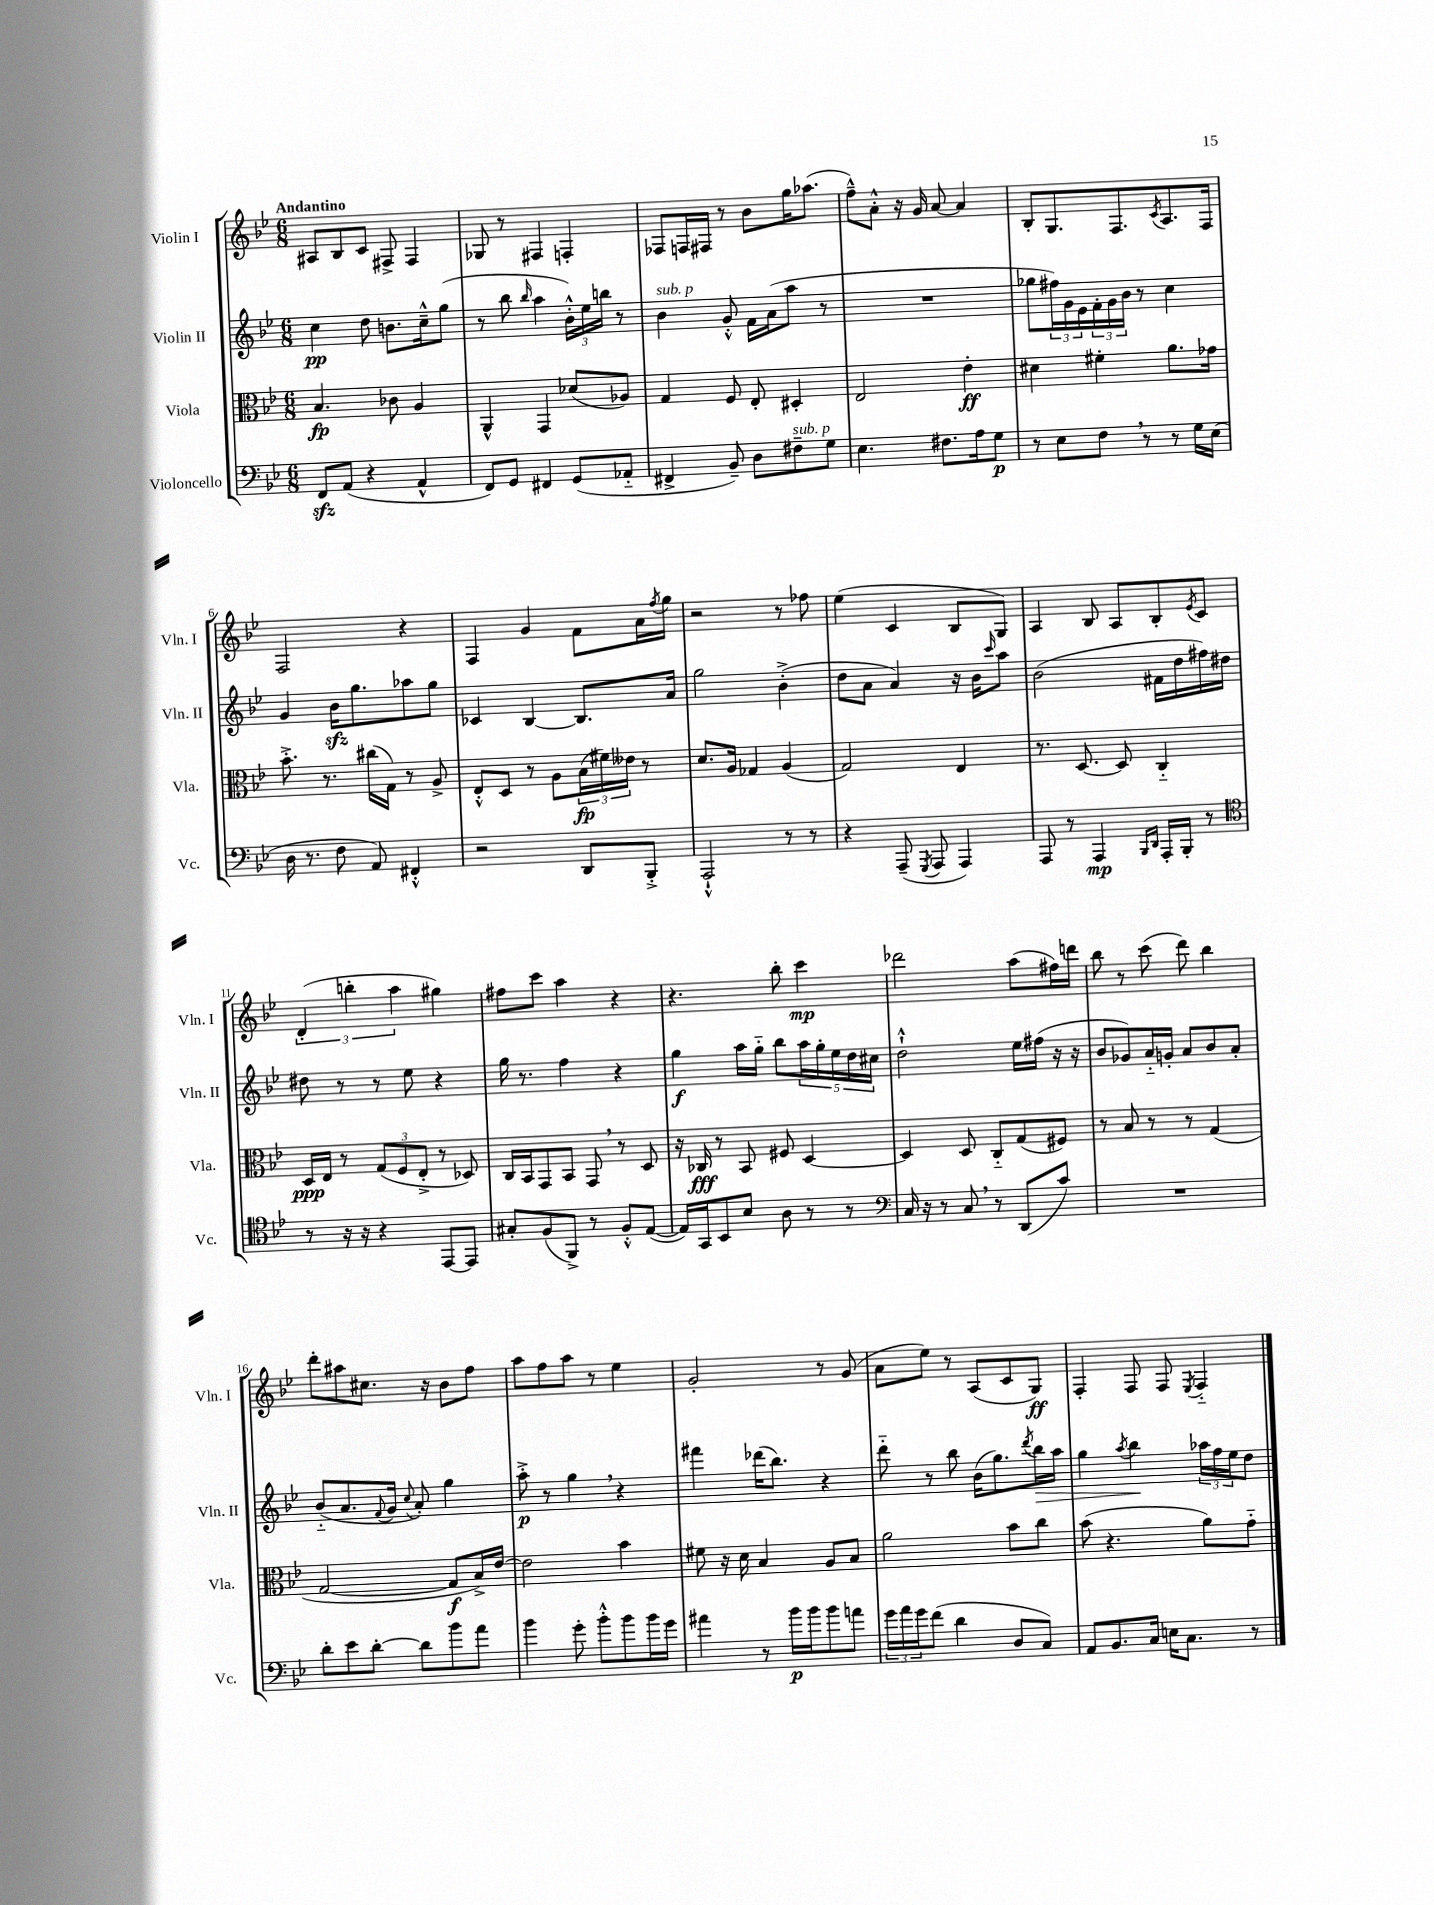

**kern	**kern	**kern	**kern
*staff4	*staff3	*staff2	*staff1
*clefF4	*clefC3	*clefG2	*clefG2
*k[b-e-]	*k[b-e-]	*k[b-e-]	*k[b-e-]
*M6/8	*M6/8	*M6/8	*M6/8
8FF/L	4.B-/	4cc\	8A#/L
(8AA/J	.	.	8B-/
4r	.	8dd\	8c/J
.	8c-\	8.b\L	8F#^/
4AA^^/	4A/	.	4F#/
.	.	16cc~^^\k	.
.	.	(8gg\J	.
=	=	=	=
8FF/L)	4AA^^/	8r	8G-/
8GG/J	.	8bb-\	8r
.	.	16qqbb-/	.
4FF#/	4GG/	4aa\	4F#/
(8GG/L	(8d-/L	24b-'^^\LL)	4F'/
.	.	24ee-\	.
.	.	24bb\JJ	.
8AA-'~/J	8A-/J)	8r	.
=	=	=	=
4FF#^/	4G/	4b-\	8F-/L
.	.	.	16F/L
.	.	.	16F#/JJ
8BB-~/)	8F/	8g'^^/	8r
8D\L	8E-'/	16f\LL	8b-\L
.	.	(16a\J	.
8F#~\	4D#'/	8aa\J	16gg\K
.	.	.	(8.aa-\J
8G\J	.	8r	.
=	=	=	=
4.E-\	2E-/	2.r	8ff~^^\L)
.	.	.	8a'^^\J
.	.	.	16r
.	.	.	16g/
8.F#\L	.	.	[8a/
.	4e-'\	.	4a/]
16A\k	.	.	.
8G\J	.	.	.
=	=	=	=
8r	4d#\	8gg-\L	8B-'/L
8E-\L	.	24ff#\L)	8.G/
.	.	24g\	.
.	.	24e-\	.
8F\J	4f#'\	24f'\	.
.	.	24g\	.
.	.	.	8.F/
.	.	24b-\JJ	.
8r	.	8r	.
.	.	.	8qc/
8r	8.a\L	4cc\	8.A/
16G\LL	.	.	.
(16E-\JJ	16g-\Jk	.	16F/Jk
=	=	=	=
16D\	8.b-'^\	4g/	2F/
8.r	.	.	.
.	8.r	.	.
8F\	.	16b-\LK	.
.	.	8.gg\	.
8AA/)	(16cc#\LL	.	.
.	16G\JJ)	.	.
4FF#'^^/	8r	8aa-\	4r
.	8A^/	8gg\J	.
=	=	=	=
2r	8E-'^^/L	4c-/	4F/
.	8D/J	.	.
.	8r	[4B-/	4g/
.	8A\L	.	.
8DD/L	(24B-\L	8.B-/]L	8f\L
.	24f#\)	.	.
.	24e--\JJ	.	.
8BBB-'^/J	8r	.	16a\L
.	.	.	8qff/
.	.	16a/Jk	16gg\JJ
=	=	=	=
2AAA`^^/	8.d/L	2gg\	2r
.	16A/Jk	.	.
.	4G-/	.	.
8r	(4A/	(4b-'^\	8r
8r	.	.	8ff-\
=	=	=	=
4r	2G/)	8dd\L	(4ee-\
.	.	8a\J	.
(8AAA~/	.	4a/)	4c/
8qGGG/	.	.	.
8AAA/	.	.	.
4AAA/)	4E-/	16r	8B-/L
.	.	16b-\LK	.
.	.	16qqccc/	.
.	.	8aa\J	8G/J)
=	=	=	=
8AAA/	8.r	(2b-\	4A/
8r	.	.	.
.	[8.D/	.	.
4AAA/	.	.	8B-/
.	8D/]	.	8A/L
16qqBBB-/LL	.	.	.
16qqDD/JJ	.	.	.
16AAA'/LL	4C'~/	16f#\LL	8B-'/
16BBB-'/JJ	.	16dd\	.
.	.	.	8qe-/
8r	.	16ff#\)	8c/J
.	.	16dd#\JJ	.
=	=	=	=
*clefC4	*	*	*
8r	16D/LL	8dd#\	(6d'/
.	16E-/JJ	.	.
16r	8r	8r	.
.	.	.	6bb'\
16r	.	.	.
4r	(12G/L	8r	.
.	12F/	.	6aa\
.	.	8ee-\	.
.	12E-'^/J	.	.
[8EE-/L	8r	4r	4gg#\)
8EE-/]J	8D-/)	.	.
=	=	=	=
8G#'/L	16C/LL	16gg\	8ff#\L
.	16BB-/J	8.r	.
(8F/	8GG/	.	8ccc\J
8FF^/J)	8BB-/J	4ff\	4aa\
8r	8GG/	.	.
8F'^^/L	8r	4r	4r
([8E-/J	8D/	.	.
=	=	=	=
16E-/]LL)	16r	4gg\	4.r
16GG/J	16C-/	.	.
8BB-/	8r	.	.
8B-/J	8BB-/	16aa\LL	.
.	.	16gg'~\JJ	.
8A\	8F#/	8bb-\L	8bb-'\
8r	[4D/	20aa\L	4ccc\
.	.	20gg'\	.
.	.	20ee-\	.
8r	.	.	.
.	.	20dd\	.
.	.	20cc#\JJ	.
=	=	=	=
*clefF4	*	*	*
16C/	4D/]	2dd`^^\	2ddd-\
16r	.	.	.
8r	.	.	.
8C/	8D/	.	.
8r	8C'~/L	.	.
(8DD/L	(8G/	16ee-\LL	(8aa\L
.	.	(16ff#\JJ	.
8c/J)	8F#/J)	16r	16ff#\L)
.	.	16r	16ddd\JJ
=	=	=	=
2.r	8r	8b-/L	8bb-\
.	8B-/	8g-/)	8r
.	8r	16a'~/L	(8ccc\
.	.	16g'/JJ	.
.	8r	8a/L	8ddd\)
.	(4G/	8b-/	4bb-\
.	.	8a'/J	.
=	=	=	=
8d'\L	[2G/	(8b-'~/L	8ddd'\L
8e-\	.	8.a/	8aa#\
[8d'\J	.	.	8.cc#\J
.	.	8qqf/	.
.	.	16g/Jk	.
.	.	8qqcc/	.
8d\]L	.	8a'/)	.
.	.	.	16r
8b-\	8G/]L	4gg\	8b-\L
8a\J	16B-^/L)	.	8ff\J
.	[16e-/JJ	.	.
=	=	=	=
4b-\	2e-\]	8aa'^\	8aa\L
.	.	8r	8ff\
8g'\	.	4gg\	8aa\J
8b-'^^\L	.	.	8r
8b-\	4b-\	4r	4ee-\
16b-\L	.	.	.
16g\JJ	.	.	.
=	=	=	=
4a#\	8f#\	4fff#\	2g'/
.	16r	.	.
.	16d\	.	.
8r	4B-/	(16ddd-\LK	.
.	.	8.bb-\J)	.
16b-\LL	.	.	.
16b-\J	.	.	.
8b-\	8A/L	4r	8r
8a\J	8B-/J	.	(8g/
=	=	=	=
24g\LL	2a\	8ddd'~\	8a\L
24a\	.	.	.
24g\J	.	.	.
(8f\J	.	8r	8ee-\J)
4d\	.	8bb-\	8r
.	.	(16b-\LK	(8A/L
.	.	8.gg\)	.
8D/L	8b-\L	.	8c/
.	.	8qddd/	.
8C/J)	8cc\J	16bb-\L	8G/J)
.	.	16aa\JJ	.
=	=	=	=
8AA/L	(8b-\	4gg\	4F'/
8.BB-/	4.r	.	.
.	.	8qaa/	.
.	.	4bb-\	8F/
16C/Jk	.	.	.
16E\LK	.	.	8F/
8.C\J	.	.	.
.	.	.	8qE-/
.	8a\L)	24aa-\LL	4F'~/
.	.	24ff\	.
.	.	24ee-\J	.
8r	8g'~\J	8dd\J	.
==	==	==	==
*-	*-	*-	*-
